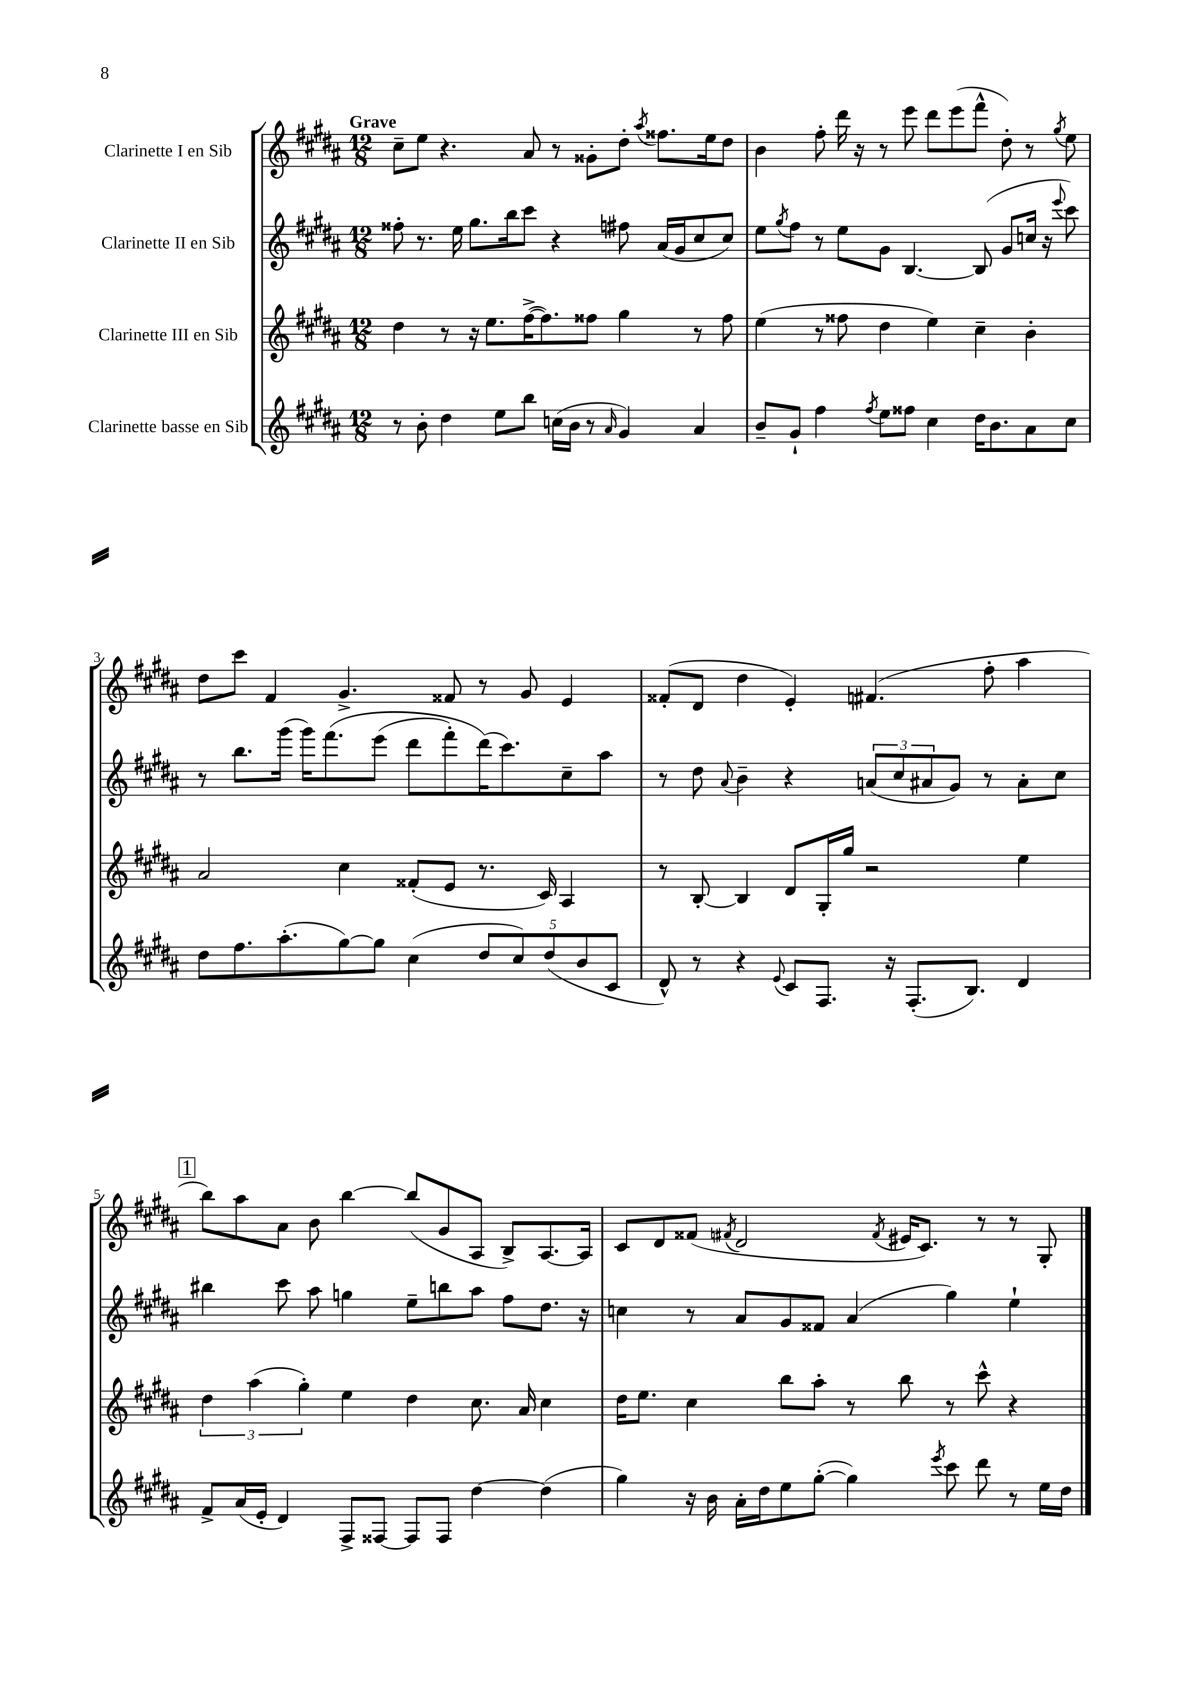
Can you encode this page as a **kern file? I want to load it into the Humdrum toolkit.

**kern	**kern	**kern	**kern
*part4	*part3	*part2	*part1
*staff4	*staff3	*staff2	*staff1
*I"Clarinette basse en Sib	*I"Clarinette III en Sib	*I"Clarinette II en Sib	*I"Clarinette I en Sib
*clefG2	*clefG2	*clefG2	*clefG2
*k[f#c#g#d#a#]	*k[f#c#g#d#a#]	*k[f#c#g#d#a#]	*k[f#c#g#d#a#]
*M12/8	*M12/8	*M12/8	*M12/8
=1	=1	=1	=1
!	!	!	!LO:TX:a:B:t=Grave
8r	4dd#\	8ff##X'\	8cc#~\L
8b'\	.	8.r	8ee\J
4dd#\	8r	.	4.r
.	.	16ee\	.
.	16r	8.gg#\L	.
.	8.ee\L	.	.
8ee\L	.	.	.
.	.	16bb\k	.
8bb\J	([16ff#^\K	8ccc#\J	8a#/
.	8.ff#\])	.	.
(16ccn\LL	.	4r	8r
16b\JJ	.	.	.
8r	8ff##X\J	.	8g##X'\L
16qqa#/	.	.	.
4g#/)	4gg#\	8ff#X\	8dd#'\J
.	.	.	8qaa#/
.	.	(16a#/LL	8.ff##X\L
.	.	16g#/J	.
4a#/	8r	8cc#/	.
.	.	.	16ee\k
.	8ff##\	8cc#/J)	8dd#\J
=2	=2	=2	=2
8b~/L	(4ee\	8ee\L	4b\
.	.	8qgg#/	.
8g#`/J	.	8ff#\J	.
4ff#\	8r	8r	8ff#'\
.	8ff##X\	8ee\L	16ddd#\
.	.	.	16r
8qff#/	.	.	.
8ee\L	4dd#\	8g#\J	8r
8ff##X\J	.	[4.B/	8eee\
4cc#\	4ee\)	.	8ddd#\L
.	.	.	(8eee\
16dd#\KL	4cc#~\	(8B/]	8fff#^^\J
8.b\	.	.	.
.	.	8g#/L	8dd#'\)
8a#\	4b'\	16ccn/Jk	8r
.	.	16r	.
.	.	8qqeee/	8qgg#/
8cc#\J	.	8ccc#\)	8ee\
!!LO:LB:g=z
=3	=3	=3	=3
8dd#\L	2a#/	8r	8dd#\L
8.ff#\	.	8.bb\L	8ccc#\J
.	.	.	4f#/
(8.aa#'\	.	(16ggg#\Jk	.
.	.	16ggg#\KL)	.
.	.	(8.fff#\	.
[8gg#\)	4cc#\	.	4.g#^/
8gg#\J]	.	(8eee\J	.
(4cc#\	(8f##X'/L	8ddd#\L	.
.	8e/J	8fff#'\)	8f##X/
10dd#/L	8.r	(16ddd#\K)	8r
.	.	8.ccc#\)	.
10cc#/)	.	.	.
.	.	.	8g#/
.	16c#/)	.	.
(10dd#/	.	.	.
.	4A#/	8cc#~\	4e/
10b/	.	.	.
.	.	8aa#\J	.
10c#/J	.	.	.
=4	=4	=4	=4
8d#^^/)	8r	8r	(8f##X'/L
8r	[8B'/	8dd#\	8d#/J
.	.	8qqa#/	.
4r	4B/]	4b~\	4dd#\
8qqe/	.	.	.
8c#/L	8d#/L	4r	4e'/)
8.F#/J	16G#'/L	.	.
.	16gg#/JJ	.	.
.	2r	(12an/L	(4.f#X/
16r	.	.	.
.	.	12cc#/	.
(8.F#'/L	.	.	.
.	.	12a#X/	.
.	.	8g#/J)	.
8.B/J)	.	.	.
.	.	8r	8ff#'\
4d#/	4ee\	8a#'\L	4aa#\
.	.	8cc#\J	.
!!LO:LB:g=z
!!LO:REH:place=s1:t=1
=5	=5	=5	=5
8f#^/L	6dd#\	4bb#X\	8bb\L)
(16a#/L	.	.	8aa#\
.	(6aa#\	.	.
16e'/JJ	.	.	.
4d#/)	.	8ccc#\	8a#\J
.	6gg#'\)	.	.
.	.	8aa#\	8b\
8F#^/L	4ee\	4ggn\	[4bb\
[8F##X/J	.	.	.
8F##/L]	4dd#\	8ee~\L	(8bb/L]
8F##/J	.	8bbn\	8g#/
[4dd#\	8.cc#\	8aa#\J	8A#/J
.	.	8ff#\L	8B^/L)
.	16a#/	.	.
(4dd#\]	4cc#\	8.dd#\J	[8.A#/
.	.	16r	16A#/Jk]
=6	=6	=6	=6
4gg#\)	16dd#\KL	4ccn\	8c#/L
.	8.ee\J	.	.
.	.	.	8d#/
16r	4cc#\	8r	(8f##X/J
16b\	.	.	.
.	.	.	8qf#X/
16a#'\LL	.	8a#/L	2d#/
16dd#\J	.	.	.
8ee\	8bb\L	8g#/	.
([8gg#'\J	8aa#'\J	8f##X/J	.
4gg#\])	8r	(4a#/	.
.	.	.	8qf#/
.	8bb\	.	16e#X/KL
.	.	.	8.c#/J)
8qeee/	.	.	.
8ccc#\	8r	4gg#\)	.
8ddd#\	8ccc#^^\	.	8r
8r	4r	4ee`\	8r
16ee\LL	.	.	8G#'/
16dd#\JJ	.	.	.
==	==	==	==
*-	*-	*-	*-
